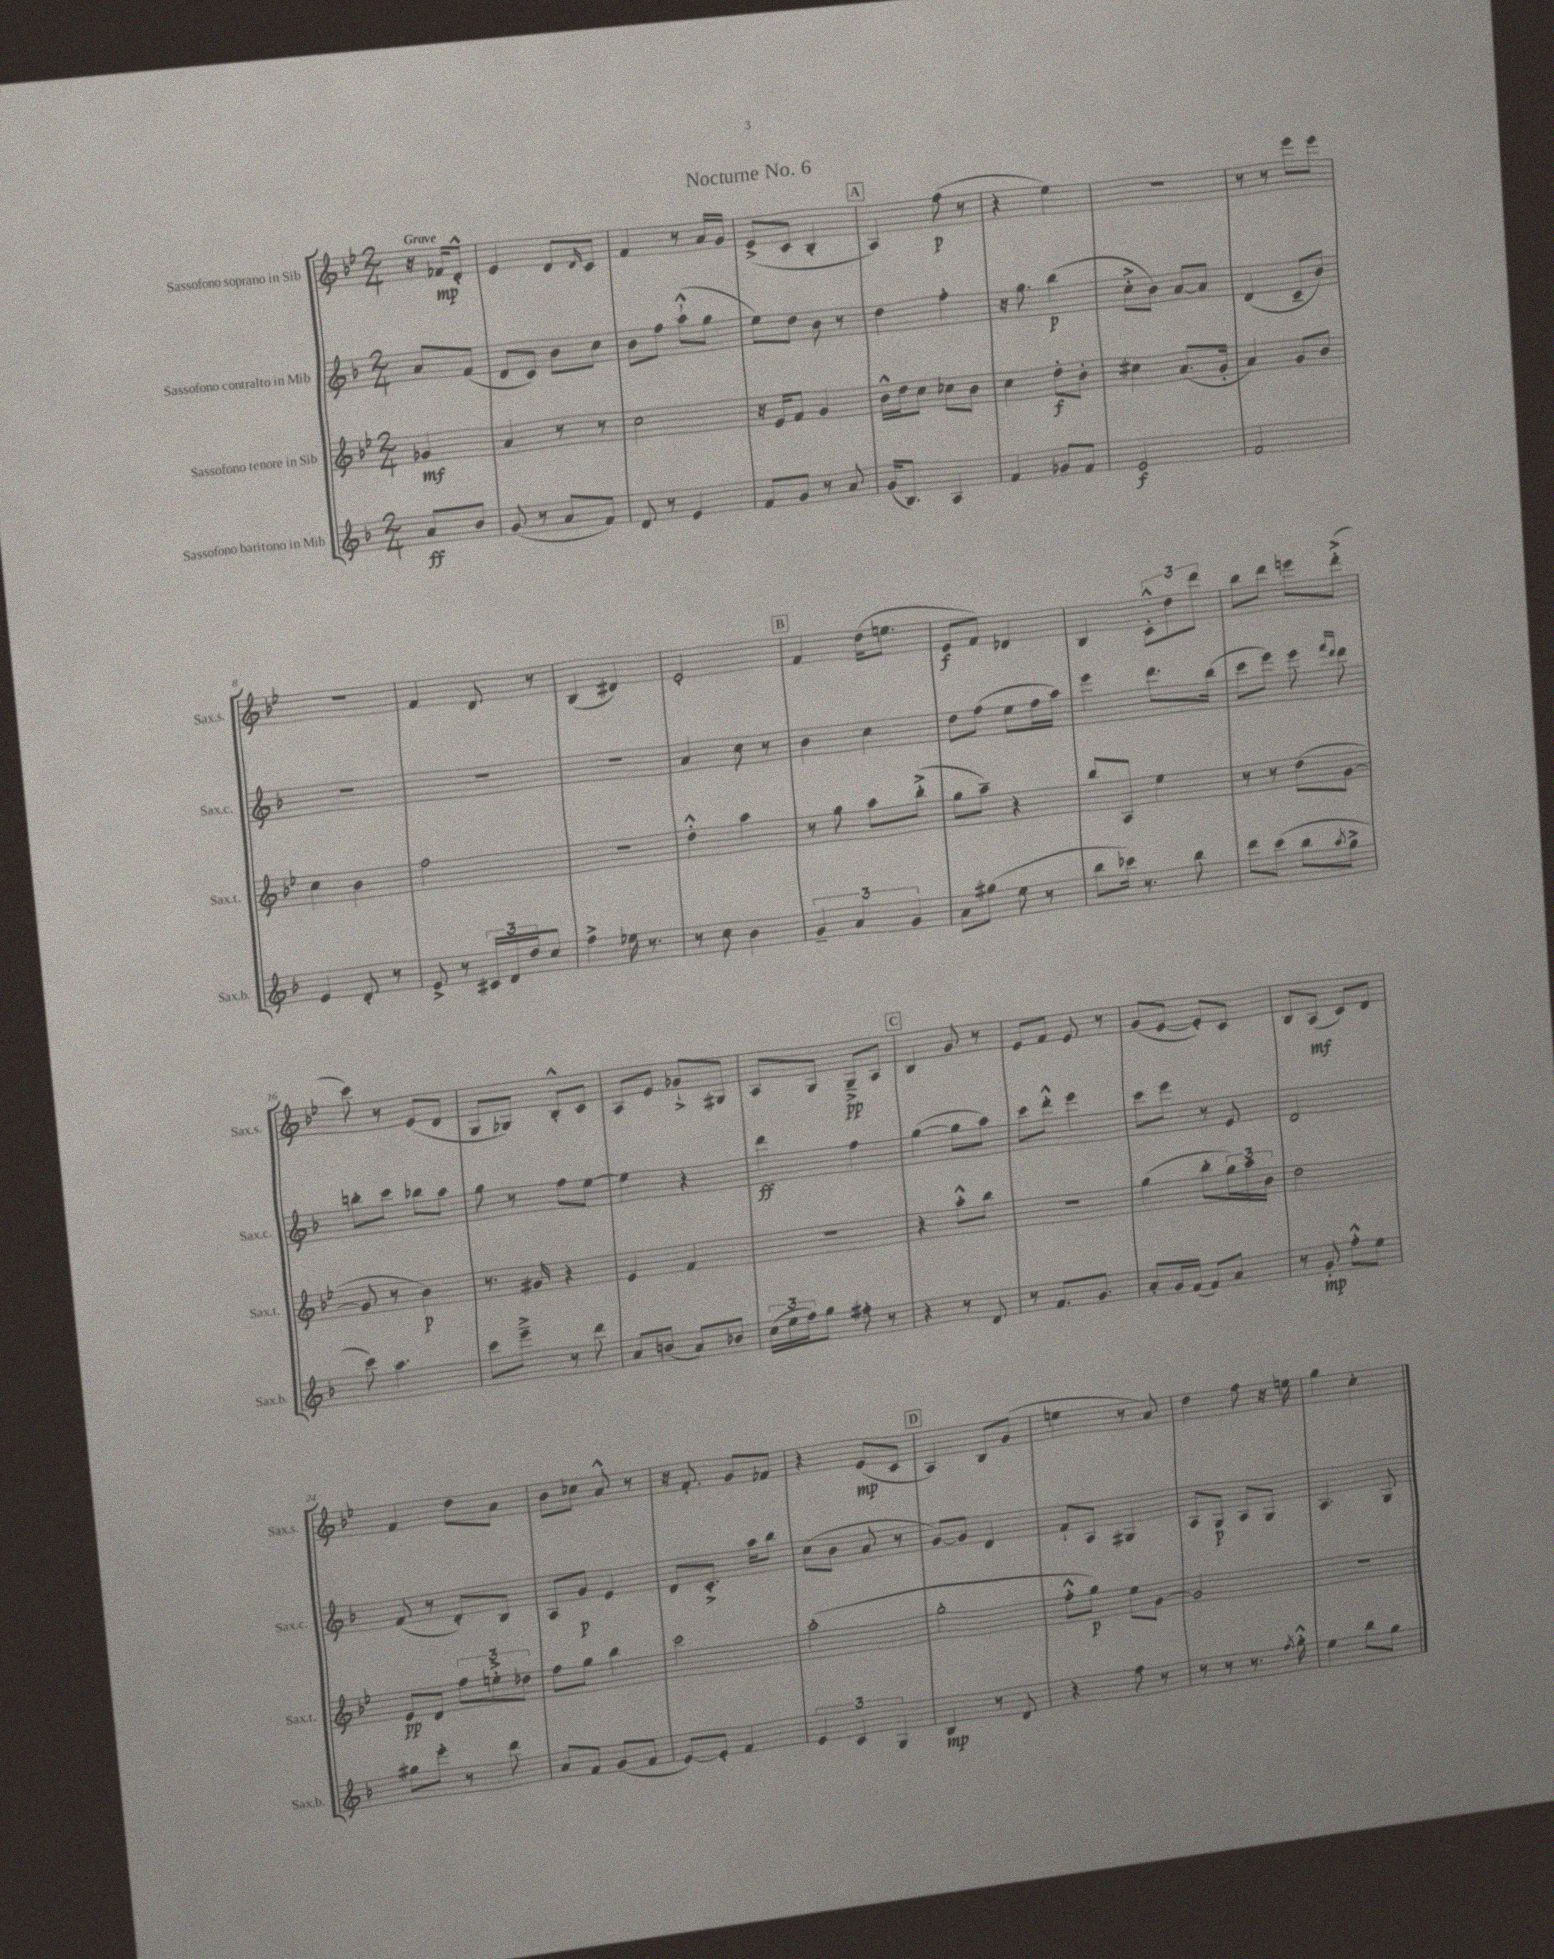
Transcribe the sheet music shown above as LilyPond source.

\header { title = "Nocturne No. 6" }
<<
\new StaffGroup <<
\new Staff = "s0" \with { instrumentName = "Sassofono soprano in Sib" shortInstrumentName = "Sax.s." } {
    \clef treble \key bes \major \numericTimeSignature \time 2/4 \partial 4 \tempo "Grave"
    r16 fes'16\mp d'8-.-^ |
    ees'4 d'8 \grace { d'16 } c'8 |
    f'4 r8 a'16 g'16 |
    ees'8->( c'8 bes4-. |
    \mark \markup { \box "A" } a4) f''8\p( r8 |
    r4 ees''4) |
    R2 |
    r8 r8 ees'''8 ees'''8 |
    r2 |
    f'4 d'8 r8 |
    bes4( dis'4) |
    ees'2-. |
    \mark \markup { \box "B" } f'4 d''16( e''8. |
    ees'8\f f'8) des'4 |
    bes4 \tuplet 3/2 { c'8-.-^ d''8 d'''8 } |
    bes''8 d'''8 e'''8 d'''8-.->( |
    c'''8) r8 ees'8( d'8 |
    g8 ges8) bes8-.-^ c'8 |
    a8 ees'8 ges'8-!-> gis8 |
    a8 g8 g8--->\pp a8 |
    \mark \markup { \box "C" } bes4 g'8 r8 |
    ees'8 f'8 ees'8 r8 |
    g'8( ees'8~ ees'8-.) c'8 |
    bes8 a8\mf( c'8) d'8 |
    f'4 d''8 a'8 |
    bes'8 ces''8 a'8-^ r8 |
    r16 f'8.-. g'8 fes'8 |
    r4 ees'8\mp( c'8 |
    \mark \markup { \box "D" } a4) bes8 g'8( |
    e''4 r8 a'8) |
    d''4 f''8 r16 e''16 |
    g''4 c''4-. \bar "|." |
}
\new Staff = "s1" \with { instrumentName = "Sassofono contralto in Mib" shortInstrumentName = "Sax.c." } {
    \clef treble \key f \major \numericTimeSignature \time 2/4 \partial 4
    a'8 f'8( |
    d'8 c'8) bes'8 c''8 |
    bes'8 f''8 a''8-!-^( g''8 |
    e''8) d''8 bes'8 r8 |
    \mark \markup { \box "A" } d''4 f''4-. |
    r16 g''8. bes''4\p( |
    c''8-.-> bes'8) a'8~ a'8 |
    d'4( c'8-- bes'8) |
    R2 |
    R2 |
    R2 |
    a'4 c''8 r8 |
    \mark \markup { \box "B" } bes'4 c''4 |
    d''8 f''8( e''8 f''16 a''16) |
    e'''4 d'''8. bes''16( |
    c'''8 e'''8) e'''8 \grace { f'''16 d'''16 } d'''8 |
    b''8-. c'''8 bes''8 a''8 |
    g''8 r8 f''8 e''8~ |
    e''4 r4 |
    d'''4\ff f''4 |
    \mark \markup { \box "C" } g''4~( g''8 a''8) |
    c'''8 d'''8-.-^ e'''4 |
    c'''8 e'''8 r8 e'8 |
    d'2 |
    f'8( r8 d'8-.) bes8 |
    a8 g'8\p e'4 |
    d'8 c'8.-.-> a''16 bes''8 |
    c''8( bes'8 a'8 r8 |
    \mark \markup { \box "D" } g'8~) g'8 d'4 |
    f'8-! a8 gis4 |
    a8 g8\p a8 g8 |
    a4. g8 \bar "|." |
}
\new Staff = "s2" \with { instrumentName = "Sassofono tenore in Sib" shortInstrumentName = "Sax.t." } {
    \clef treble \key bes \major \numericTimeSignature \time 2/4 \partial 4
    ges'4\mf |
    a'4 r8 r8 |
    c''2 |
    r16 ees'16 f'8 g'4 |
    \mark \markup { \box "A" } bes'16-^ d''16 c''8 ces''8 bes'8 |
    c''4 d''8-.\f bes'8-. |
    cis''4 a'8.( g'16-. |
    a'4) g'8 bes'8 |
    c''4 bes'4 |
    f''2 |
    r2 |
    d''4-.-^ a''4 |
    \mark \markup { \box "B" } r8 g''8 a''8 bes''8-.->( |
    g''8 a''8--) r4 |
    bes''8 a8 ees''4 |
    r8 r8 d''8( g'8~ |
    g'8 r8 bes'4\p) |
    r8. gis'16 r4 |
    ees'4 f'4 |
    R2 |
    \mark \markup { \box "C" } r4 a''8-.-^ bes''8 |
    r2 |
    g''4( bes''8-. \tuplet 3/2 { g''16) a''16 bes'16 } |
    d''2 |
    ees'8\pp d'8 \tuplet 3/2 { f''8 e''8-.-> des''8 } |
    f''8 g''8 bes''4 |
    c'''2 |
    a''2-.( |
    \mark \markup { \box "D" } g''2-. |
    f''8-.-^ g''8\p) ees''8 g'8~ |
    g'2 |
    R2 \bar "|." |
}
\new Staff = "s3" \with { instrumentName = "Sassofono baritono in Mib" shortInstrumentName = "Sax.b." } {
    \clef treble \key f \major \numericTimeSignature \time 2/4 \partial 4
    a'8\ff bes'8 |
    g'8( r8 a'8 f'8) |
    d'8 r8 e'4 |
    f'8 g'8 r8 a'8 |
    \mark \markup { \box "A" } g'16( bes8.) a4 |
    f'4 ges'8 f'8 |
    e'2\f |
    f'2 |
    e'4 d'8-. r8 |
    e'8-> r8 \tuplet 3/2 { cis'16 d'16 d''16 } c''8 |
    f''4-> ees''16 r8. |
    r8 c''8 bes'4 |
    \mark \markup { \box "B" } \tuplet 3/2 { g'4-- a'4 g'4 } |
    a'8 gis''8( e''8 r8 |
    bes''8 ces'''16) r8. bes''8 |
    d'''8 c'''8( bes''8 \acciaccatura { a''8 } g''8-> |
    c'''8) a''4. |
    c'''8 e'''8---> r8 d'''8 |
    a'8 b'8( a'8) bes'8 |
    \tuplet 3/2 { c''16( e''16 f''16) } g''8 fis''8-. r8 |
    \mark \markup { \box "C" } r4 r8 d'8 |
    r8 f'8. g'8. |
    a'8-. g'16 f'16( f'8) a'8 |
    r8 g'8-.\mp f''8-.-^ e''8 |
    gis''8 e'''8-. r8 d'''8 |
    a'8 f'8 g'8( f'8 |
    e'8~) e'8-. f'4 |
    \tuplet 3/2 { e'4 c'4 g4 } |
    \mark \markup { \box "D" } bes4\mp r8 d'8 |
    r4 f''8 r8 |
    r8 r8 r8. \acciaccatura { f''8 } g''16-.-^ |
    e''4 bes''8 g''8 \bar "|." |
}
>>
>>
